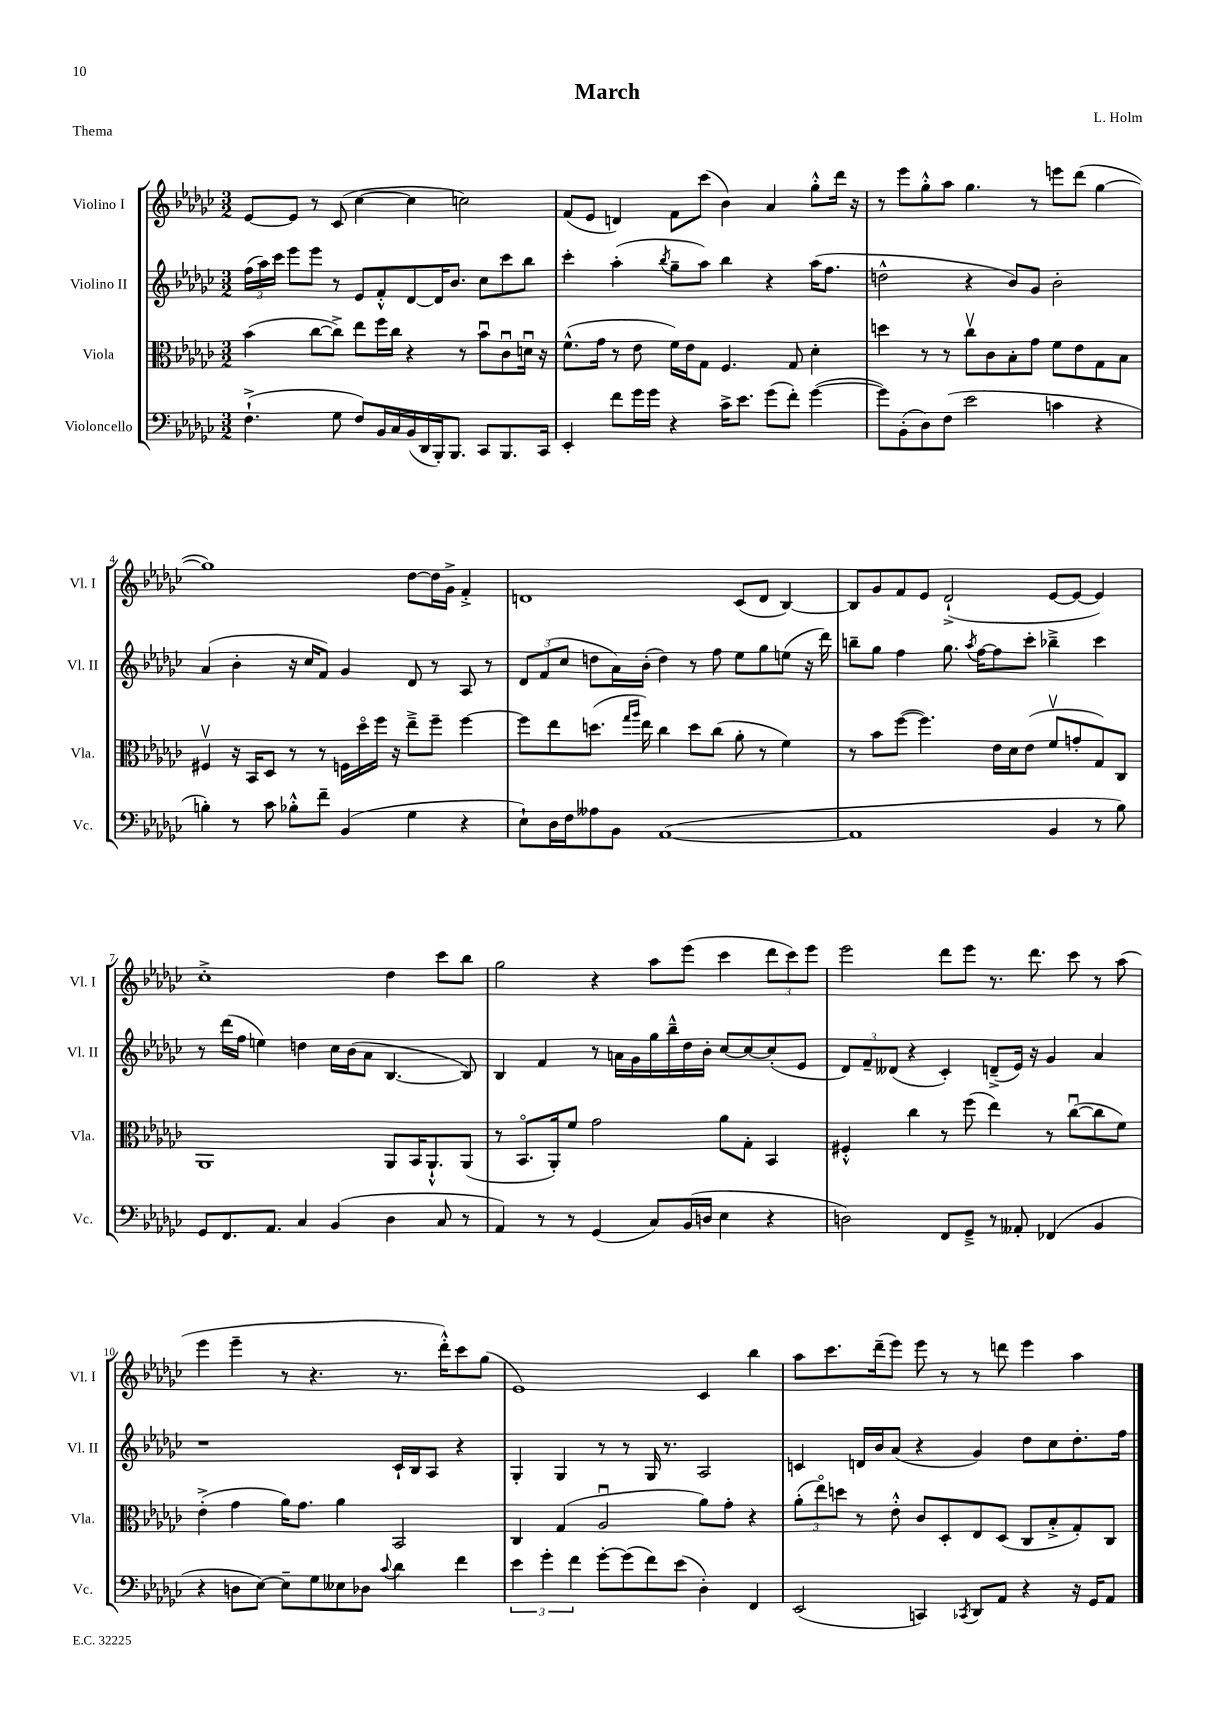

**kern	**kern	**kern	**kern
*part4	*part3	*part2	*part1
*staff4	*staff3	*staff2	*staff1
*I"Violoncello	*I"Viola	*I"Violino II	*I"Violino I
*I'Vc.	*I'Vla.	*I'Vl. II	*I'Vl. I
*clefF4	*clefC3	*clefG2	*clefG2
*k[b-e-a-d-g-c-]	*k[b-e-a-d-g-c-]	*k[b-e-a-d-g-c-]	*k[b-e-a-d-g-c-]
*M3/2	*M3/2	*M3/2	*M3/2
=1	=1	=1	=1
(4.F`^\	(4b-\	(24ff\LL	[8e-/L
.	.	24aa-\)	.
.	.	24ccc-\JJ	.
.	.	8eee-\L	8e-/J]
.	[8cc-\L	8eee-\J	8r
8G-\	8cc-^\J])	8r	(8c-/
8F/L)	8ee-\L	8e-/L	[4cc-\
16BB-/L	16ff\L	8f'^^/	.
16C-/	16cc-\JJ	.	.
(16BB-/	4r	[8d-/	4cc-\]
16DD-/	.	.	.
16BBB-'/J)	.	16d-/K]	.
8.BBB-/J	.	8.b-/J	.
.	8r	.	2ccn\)
8CC-/L	8b-u\L	8cc-\L	.
8.BBB-/	8c-u\	8ccc-\	.
.	16dnu\Jk	8bb-\J	.
16CC-/Jk	16r	.	.
=2	=2	=2	=2
4EE-'/	(8.f^^\L	4ccc-'\	(8f/L
.	.	.	8e-/J
.	16g-\Jk	.	.
8f\L	8r	(4aa-'\	4dn/)
16g-\L	8e-\	.	.
16g-\JJ	.	.	.
.	.	8qbb-/	.
4r	16f\LL)	8gg-~\L	8f\L
.	16e-\J	.	.
.	8G-\J	8aa-\J)	(8ccc-\J
16c-^\KL	4.F/	4bb-\	4b-\)
8.e-\J	.	.	.
(8g-\L	.	4r	4a-/
8f'\J)	8G-/	.	.
([4g-\	4d-'\	(16aa-\KL	8gg-'^^\L
.	.	8.ff\J	.
.	.	.	16ddd-\Jk
.	.	.	16r
=3	=3	=3	=3
8g-\L])	4ddn\	2ddn^^\	8r
(8BB-'\	.	.	8eee-\L
8D-\)	8r	.	8gg-'^^\
(8F\J	8r	.	8aa-\J
2e-\	8cc-v\L	4r	4.gg-\
.	8c-\	.	.
.	8B-'\	8b-/L)	.
.	8g-\J	8g-/J	8r
4cn\	8f\L	2b-'\	8eeen\L
.	8e-\	.	(8ddd-\J
4r	8G-\	.	[4gg-\
.	8B-\J	.	.
!!LO:LB:g=z
=4	=4	=4	=4
4Bn'\)	4F#Xv/	(4a-/	1gg-])
8r	16r	4b-'\	.
.	16BB-/KL	.	.
8c-\	8D-/J	.	.
8B-X'^^\L	8r	16r	.
.	.	16cc-/KL	.
8f~\J	8r	8f/J)	.
(4BB-/	16Fn\LL	4g-/	.
.	16dd-\	.	.
.	16ff\JJ	.	.
.	16r	.	.
4G-\	8ee-~^\L	8d-/	[8dd-\L
.	8ff~\J	8r	16dd-\L]
.	.	.	16g-^\JJ
4r	[4ff\	8A-/	4f'^/
.	.	8r	.
=5	=5	=5	=5
8E-`\L)	8ff\L]	12d-/L	1dn
.	.	(12f/	.
16D-\L	8ee-\	.	.
.	.	12cc-/J	.
16F\J	.	.	.
8A--X\	(8.ddn\J	8ddn\L	.
8BB-\J	.	16a-\L)	.
.	16qqgg-/LL	.	.
.	16qqaa-/JJ	.	.
.	16ee-\)	(16b-'\JJ	.
([1AA-	4cc-\	4dd\)	.
.	8dd\L	8r	.
.	(8cc-\J	8ff\	.
.	8a-'\	8ee-\L	(8c-/L
.	8r	8gg-\	8d/J
.	4f\)	(8een\J	[4B-/)
.	.	16r	.
.	.	16ddd-\)	.
=6	=6	=6	=6
1AA-]	8r	8bbn~\L	8B-/L]
.	8b-\L	8gg-\J	8g-/
.	([8ff\J	4ff\	8f/
.	4.ff\])	.	8e-/J
.	.	8.gg-\	(2d-`^/
.	.	8qaa-/	.
.	.	[16ff\KL	.
.	16e-\LL	8ff\]	.
.	16d-\J	.	.
.	(8e-\J	8ccc-'\J	.
4BB-/	8fv/L	4bb-X~^\	[8e-/L
.	8gn'/	.	8e-/J_
8r	8G-/)	4ccc-\	4e-/])
8B-\)	8C-/J	.	.
!!LO:LB:g=z
=7	=7	=7	=7
8GG-/L	1AA-	8r	1cc-'^
8.FF/	.	(16ddd-\LL	.
.	.	16ff\JJ	.
.	.	4een\)	.
8.AA-/J	.	.	.
4C-/	.	4ddn\	.
(4BB-/	.	16cc-\LL	.
.	.	(16b-\J	.
.	.	8a-\J	.
4D-\	8AA-/L	[4.B-/	4dd-\
.	16BB-/K	.	.
.	8.AA-`^^/	.	.
8C-/	.	.	8ccc-\L
8r	(8AA-/J	8B-/])	8bb-\J
=8	=8	=8	=8
4AA-/)	8r	4B-/	2gg-\
.	8.BB-/L	.	.
8r	.	4f/	.
.	16AA-'/k)	.	.
8r	8f/J	.	.
(4GG-/	2g-\	8r	4r
.	.	16an\LL	.
.	.	16g-\	.
8C-/L)	.	16gg-\	8aa-\L
.	.	16bb-~^^\	.
(16BB-/L	.	16dd-\	(8eee-\J
16Dn/JJ	.	16b-'\JJ	.
4E-\	8a-\L	[8cc-/L	4ccc-\
.	8G-'\J	8cc-/_	.
4r	4BB-/	(8cc-'/]	12ddd-\L
.	.	.	12ccc-\)
.	.	8e-/J	.
.	.	.	12eee-\J
=9	=9	=9	=9
2Dn\)	4F#X'^^/	12d-/L)	2eee-\
.	.	12f~/	.
.	.	(12d--X/J	.
.	4cc-\	4r	.
8FF/L	8r	4c-'/)	8ddd-\L
8GG-~^/J	(8ff\	.	8eee-\J
8r	4ee-\)	(8dn~^/L	8.r
8AA--X'/	.	16e-/Jk)	.
.	.	16r	8.ddd-\
(4FF-X/	8r	4g-/	.
.	([8cc-u\L	.	8ccc-\
4BB-/	8cc-\]	4a-/	8r
.	8f\J)	.	(8aa-\
!!LO:LB:g=z
=10	=10	=10	=10
4r	(4e-'^\	1r	4eee-\
8Dn\L	4g-\	.	4eee-~\
[8E-\J)	.	.	.
8E-~\L]	16a-\KL)	.	8r
.	8.g-\J	.	.
8G-\	.	.	4.r
8E--X\	4a-\	.	.
8D-X\J	.	.	.
8qqc-/	.	.	.
4d-\	2BB-/	16c-`/LL	8.r
.	.	16B-/J	.
.	.	8A-/J	.
.	.	.	16ddd-'^^\KL)
4f\	.	4r	8ccc-\
.	.	.	(8gg-\J
=11	=11	=11	=11
6e-\	4C-/	4G-'/	1e-)
6g-'\	.	.	.
.	(4G-/	4G-/	.
6f\	.	.	.
[8g-'\L	2A-u/	8r	.
(8g-\]	.	8r	.
8f\)	.	16G-/	.
.	.	8.r	.
(8e-\J	.	.	.
4D-'\)	8a-\L)	2A-/	4c-/
.	8g-'\J	.	.
4FF/	4r	.	4bb-\
=12	=12	=12	=12
(2EE-/	(12a-'\L	4cn/	8aa-\L
.	12ee-\)	.	.
.	.	.	8.ccc-\
.	12ddn\J	.	.
.	8r	16dn/LL	.
.	.	16b-/J	(16ddd-~\k
.	8e-'^^\	(8a-/J	8eee-\J)
4CCn/)	8c-/L	4r	8eee-\
.	8D-'/	.	8r
8qCC-X/	.	.	.
8DD-/L	8E-/	4g-/)	8r
8AA-/J	(8D-/J	.	8dddn\
4r	8C-/L	8dd-\L	4eee-\
.	8B-'^/	8cc-\	.
16r	8G-'/)	8.dd-'\	4aa-\
16GG-/KL	.	.	.
8AA-/J	8C-/J	.	.
.	.	16ff\Jk	.
==	==	==	==
*-	*-	*-	*-
